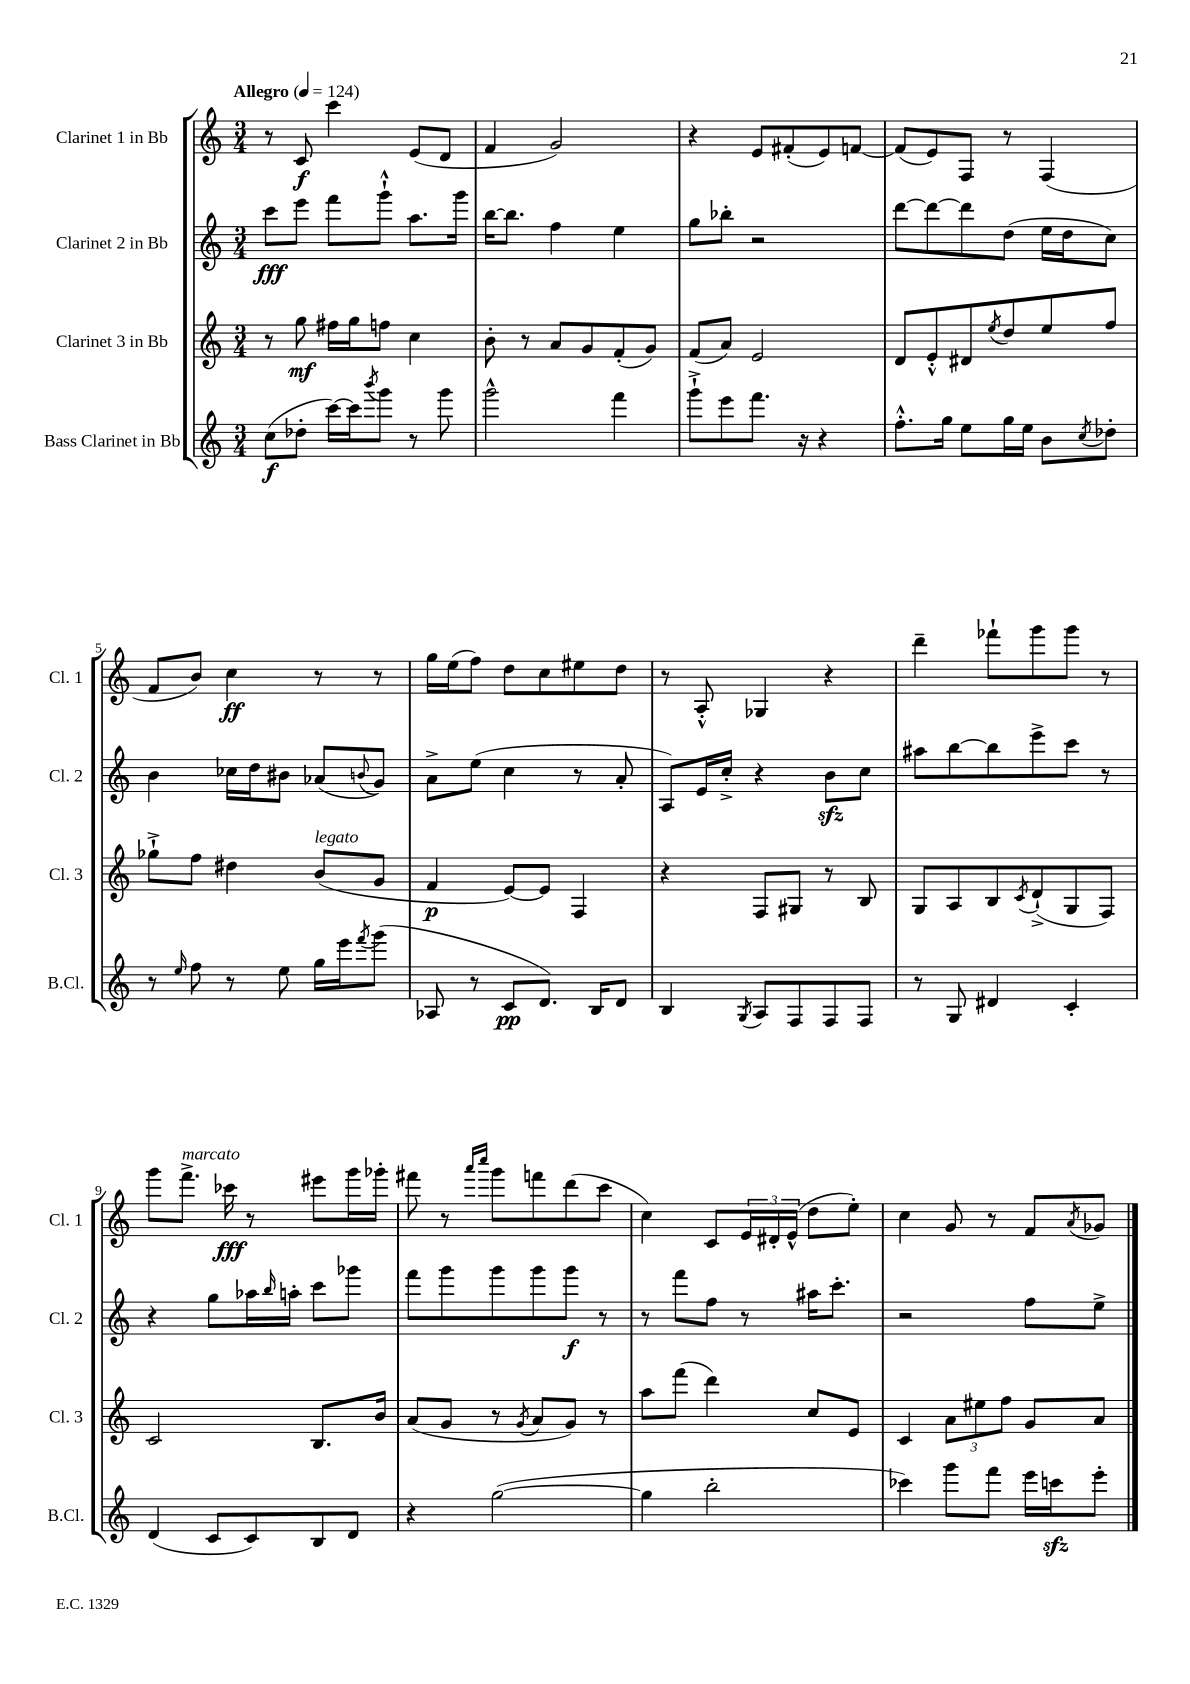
<<
\new StaffGroup <<
\new Staff = "s0" \with { instrumentName = "Clarinet 1 in Bb" shortInstrumentName = "Cl. 1" } {
    \clef treble \key c \major \numericTimeSignature \time 3/4 \tempo "Allegro" 4 = 124
    r8 c'8\f c'''4 e'8( d'8 |
    f'4 g'2) |
    r4 e'8 fis'8-.( e'8) f'8~ |
    f'8( e'8) f8 r8 f4( |
    f'8 b'8) c''4\ff r8 r8 |
    g''16 e''16( f''8) d''8 c''8 eis''8 d''8 |
    r8 a8-.-^ ges4 r4 |
    d'''4-- fes'''8-! g'''8 g'''8 r8 |
    g'''8 f'''8.->^\markup { \italic "marcato" } ces'''16\fff r8 eis'''8 g'''16 ges'''16-. |
    fis'''8 r8 \grace { a'''16 c''''16 } g'''8 f'''8 d'''8( c'''8 |
    c''4) c'8 \tuplet 3/2 { e'16 dis'16-. e'16-^( } d''8 e''8-.) |
    c''4 g'8 r8 f'8 \acciaccatura { a'8 } ges'8 \bar "|." |
}
\new Staff = "s1" \with { instrumentName = "Clarinet 2 in Bb" shortInstrumentName = "Cl. 2" } {
    \clef treble \key c \major \numericTimeSignature \time 3/4
    c'''8\fff e'''8 f'''8 g'''8-!-^ a''8. g'''16 |
    b''16~ b''8. f''4 e''4 |
    g''8 bes''8-. r2 |
    d'''8~ d'''8~ d'''8 d''8( e''16 d''16 c''8) |
    b'4 ces''16 d''16 bis'8 aes'8( \appoggiatura { b'8 } g'8) |
    a'8-> e''8( c''4 r8 a'8-. |
    a8) e'16 c''16-.-> r4 b'8\sfz c''8 |
    ais''8 b''8~ b''8 e'''8-> c'''8 r8 |
    r4 g''8 aes''16 \grace { b''16 } a''16-. c'''8 ges'''8 |
    f'''8 g'''8 g'''8 g'''8 g'''8\f r8 |
    r8 f'''8 f''8 r8 ais''16 c'''8.-. |
    r2 f''8 e''8-> \bar "|." |
}
\new Staff = "s2" \with { instrumentName = "Clarinet 3 in Bb" shortInstrumentName = "Cl. 3" } {
    \clef treble \key c \major \numericTimeSignature \time 3/4
    r8 g''8\mf fis''16 g''16 f''8 c''4 |
    b'8-. r8 a'8 g'8 f'8-.( g'8) |
    f'8( a'8) e'2 |
    d'8 e'8-.-^ dis'8 \acciaccatura { e''8 } d''8 e''8 f''8 |
    ges''8-!-> f''8 dis''4 b'8^\markup { \italic "legato" }( g'8 |
    f'4\p e'8~) e'8 f4 |
    r4 f8 gis8 r8 b8 |
    g8 a8 b8 \acciaccatura { c'8 } d'8-!->( g8 f8) |
    c'2 b8. b'16 |
    a'8( g'8 r8 \acciaccatura { g'8 } a'8 g'8) r8 |
    a''8 f'''8( d'''4) c''8 e'8 |
    c'4 \tuplet 3/2 { a'8 eis''8 f''8 } g'8 a'8 \bar "|." |
}
\new Staff = "s3" \with { instrumentName = "Bass Clarinet in Bb" shortInstrumentName = "B.Cl." } {
    \clef treble \key c \major \numericTimeSignature \time 3/4
    c''8\f( des''8-. c'''16~) c'''16 \acciaccatura { b'''8 } g'''8 r8 g'''8 |
    g'''2-^ f'''4 |
    g'''8-!-> e'''8 f'''8. r16 r4 |
    f''8.-.-^ g''16 e''8 g''16 e''16 b'8 \acciaccatura { c''8 } des''8-. |
    r8 \grace { e''16 } f''8 r8 e''8 g''16 e'''16 \acciaccatura { f'''8 } g'''8( |
    aes8 r8 c'8\pp d'8.) b16 d'8 |
    b4 \acciaccatura { g8 } a8 f8 f8 f8 |
    r8 g8 dis'4 c'4-. |
    d'4( c'8 c'8) b8 d'8 |
    r4 g''2~( |
    g''4 b''2-. |
    ces'''4) g'''8 f'''8 e'''16 c'''16\sfz e'''8-. \bar "|." |
}
>>
>>
